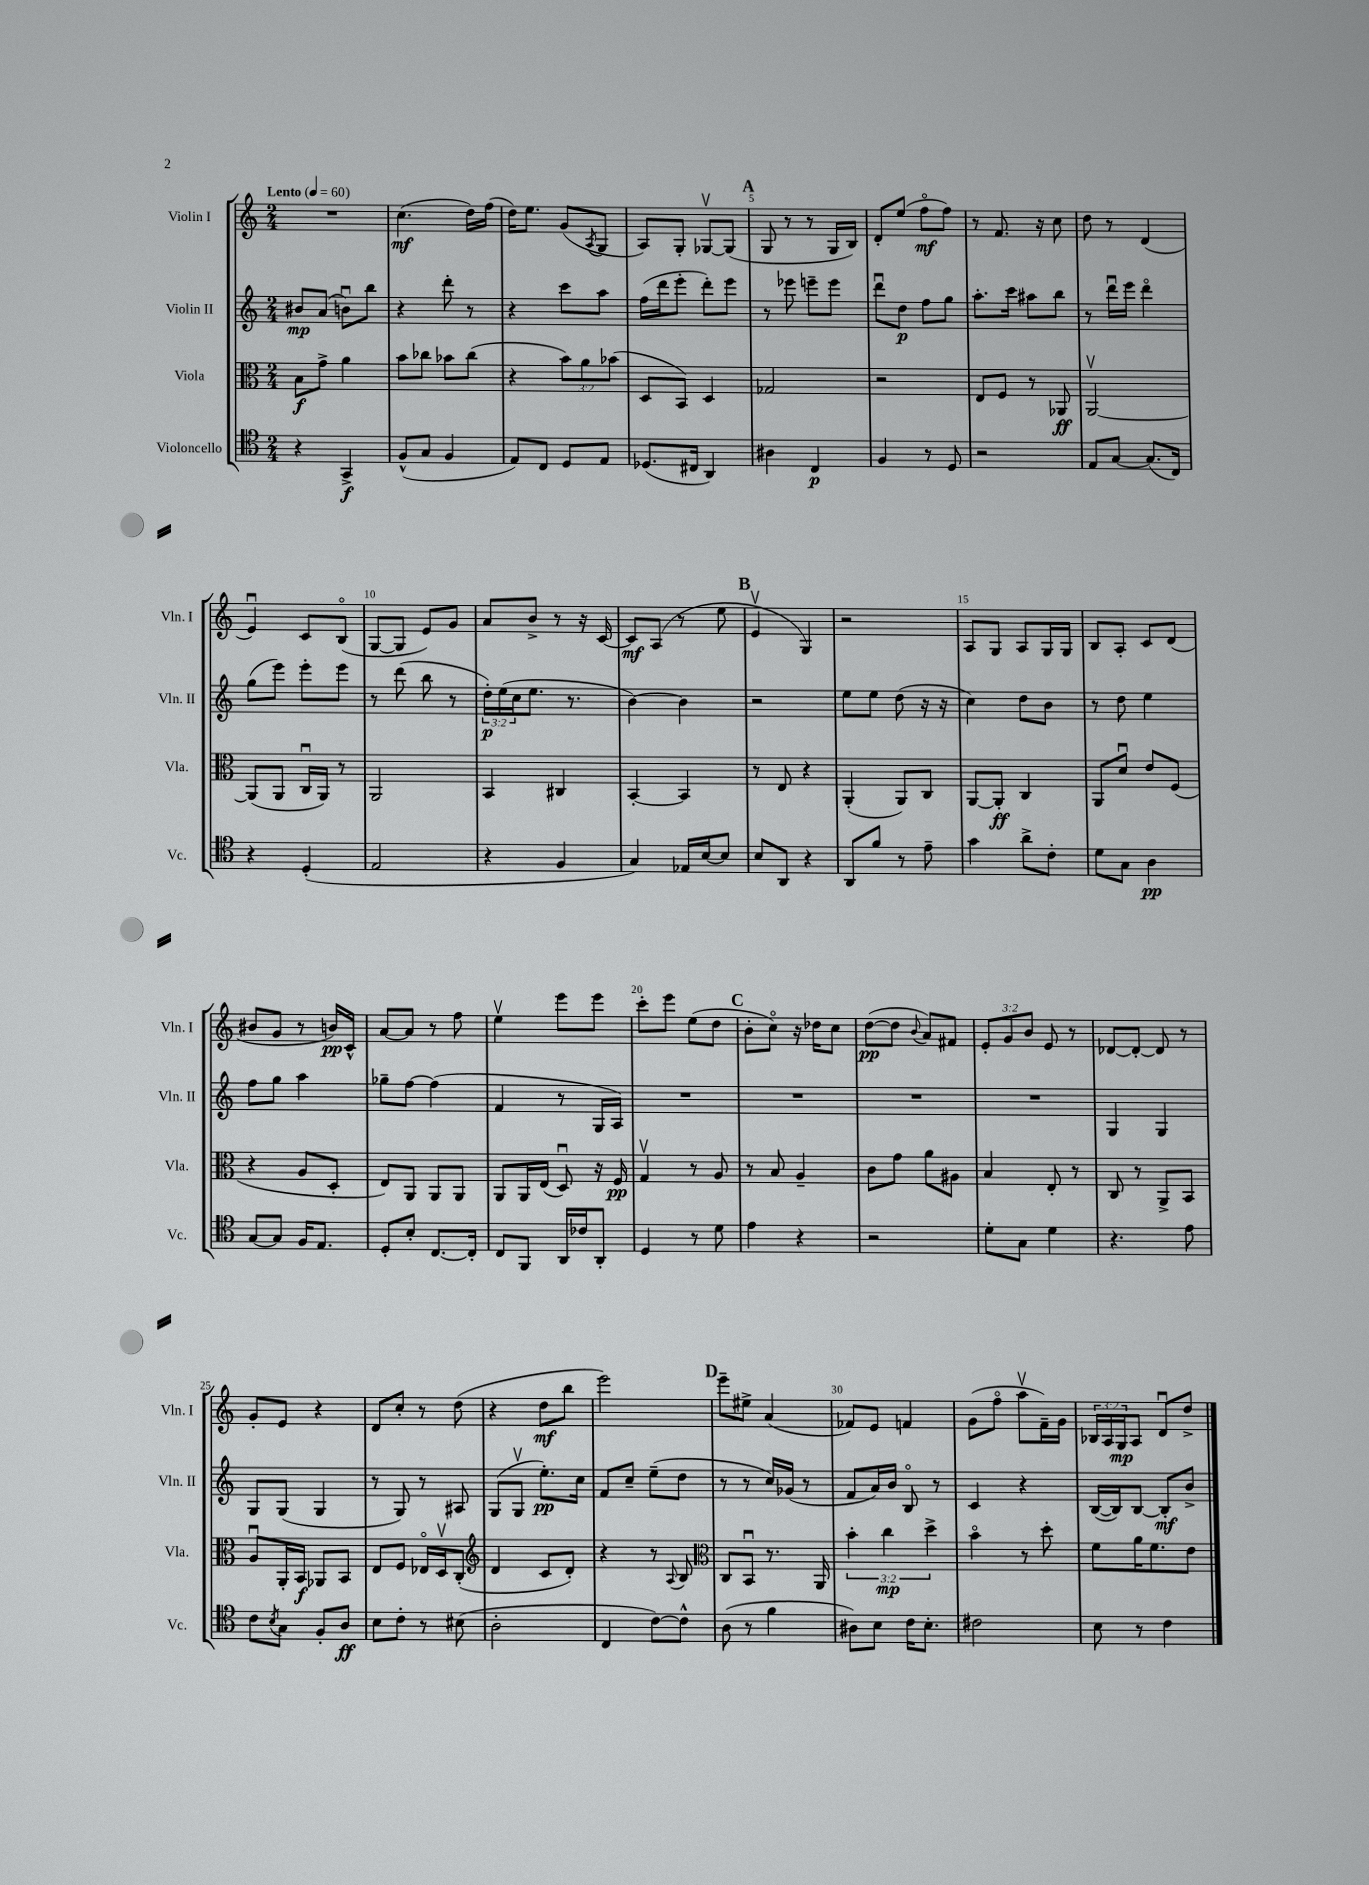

**kern	**kern	**kern	**kern
*staff4	*staff3	*staff2	*staff1
*clefC4	*clefC3	*clefG2	*clefG2
*k[]	*k[]	*k[]	*k[]
*M2/4	*M2/4	*M2/4	*M2/4
*MM60	*MM60	*MM60	*MM60
4r	8B	8b#	2r
.	8g^	(8a	.
4GG^	4a	8bu)	.
.	.	8bb	.
=	=	=	=
(8F^^	8b	4r	(4.cc
8G	8cc-	.	.
4F	8b-	8ddd'	.
.	(8cc-	8r	16dd)
.	.	.	(16ff
=	=	=	=
8E)	4r	4r	16dd)
.	.	.	8.ee
8C	.	.	.
8D	12b)	8ccc	(8g
.	12a	.	.
.	.	.	8qA
8E	.	8aa	8G
.	(12b-	.	.
=	=	=	=
(8.D-	8D	(16ff	8A)
.	.	16ddd	.
.	8BB)	8eee'	8G'
16C#	.	.	.
4AA)	4D	8ddd')	[8G-v
.	.	8eee	(8G-]
=	=	=	=
4A#	2G-	8r	8G
.	.	8eee-	8r
4C	.	8eee~	8r
.	.	8eee	16G
.	.	.	16B)
=	=	=	=
4F	2r	8dddu	8d'
.	.	8dd	(8ee
8r	.	8ff	8ffo
8D	.	8gg	8ff)
=	=	=	=
2r	8E	8.aa'	8r
.	8F	.	8.f
.	.	16ccc	.
.	8r	8aa#	.
.	.	.	16r
.	8AA-	8bb	8cc
=	=	=	=
8E	[2AAv	8r	8dd
[8G	.	16dddu	8r
.	.	16eee	.
(8.G]	.	4dddo	(4d
16C)	.	.	.
=	=	=	=
4r	(8AA]	(8gg	4eu)
.	8AA	8eee)	.
(4D'	16Cu	8eee'	8c
.	16AA)	.	.
.	8r	8eee	(8Bo
=	=	=	=
2E	2AA	8r	[8G
.	.	(8ddd	8G]
.	.	8bb	8e)
.	.	8r	8g
=	=	=	=
4r	4BB	24dd')	8a
.	.	(24ee	.
.	.	24cc	.
.	.	8.ee	8b^
4F	4C#	.	8r
.	.	8.r	.
.	.	.	16r
.	.	.	[16c
=	=	=	=
4G)	[4BB'	[4b)	8c]
.	.	.	(8A
16E-	4BB]	4b]	8r
[16B	.	.	.
8B]	.	.	8ee
=	=	=	=
8B	8r	2r	4ev
8AA	8E	.	.
4r	4r	.	4G)
=	=	=	=
8AA	(4AA'	8ee	2r
8f	.	8ee	.
8r	8AA)	(8dd	.
8e~	8C	16r	.
.	.	16r	.
=	=	=	=
4g	[8AA	4cc)	8A
.	8AA']	.	8G
8a^	4C	8dd	8A
8c'	.	8b	16G
.	.	.	16G
=	=	=	=
8d	8AA	8r	8B
8G	8du	8dd	8A'
4A	8e	4ee	8c
.	(8F	.	(8d
=	=	=	=
[8G	4r	8ff	8b#
8G]	.	8gg	8g
16F	8A	4aa	8r
8.E	.	.	.
.	8D'	.	16b)
.	.	.	16c^^
=	=	=	=
8D'	8E)	8gg-~	[8a
8B'	8AA	[8ff	8a]
[8.C	8AA	(4ff]	8r
.	8AA	.	8ff
16C']	.	.	.
=	=	=	=
8C	8AA	4f	4eev
8FF	16AA	.	.
.	(16E	.	.
16AA	8Du)	8r	8eee
16c-	.	.	.
8AA'	16r	16G	8eee
.	16F	16A)	.
=	=	=	=
4D	4Gv	2r	8ccc'
.	.	.	8eee
8r	8r	.	(8ee
8d	8A	.	8dd
=	=	=	=
4e	8r	2r	8b'
.	8B	.	8cco)
4r	4A~	.	16r
.	.	.	16dd-
.	.	.	8cc
=	=	=	=
2r	8c	2r	([8dd
.	8g	.	8dd]
.	.	.	8qqb
.	8a	.	8a)
.	8A#	.	8f#
=	=	=	=
8d'	4B	2r	12e'
.	.	.	12g
8G	.	.	.
.	.	.	12b
4d	8E'	.	8e
.	8r	.	8r
=	=	=	=
4.r	8C	4G	[8d-
.	8r	.	8d-'_
.	8AA^	4G	8d-]
8e	8BB	.	8r
=	=	=	=
8c	8Au	8G	8g'
8qB	.	.	.
8G	16AA'	(8G	8e
.	16BB	.	.
8F'	8AA-	4G	4r
8A	8BB	.	.
=	=	=	=
8B	8E	8r	8d
8c'	8F	8G)	8cc'
8r	16E-o	8r	8r
.	16Dv	.	.
(8B#	(8C'	8A#	(8dd
=	=	=	=
*	*clefG2	*	*
2A'	4d	(8G	4r
.	.	8Gv	.
.	8c	8.ee')	8dd
.	8d')	.	8bb
.	.	16cc	.
=	=	=	=
4C	4r	8f	2eee)
.	.	8cc~	.
[8c)	8r	(8ee~	.
.	8qqA	.	.
8c^^]	8B	8dd	.
=	=	=	=
*	*clefC3	*	*
(8A	8C	8r	8eee~
8r	8BBu	8r	8ee#^
4f	8.r	16cc)	(4a
.	.	(16g-	.
.	.	8r	.
.	16AA	.	.
=	=	=	=
8A#)	6b'	8f	8f-)
8B	.	16a)	8e
.	6cc	.	.
.	.	16b	.
16c	.	8Bo	4f
8.B'	.	.	.
.	6dd^	.	.
.	.	8r	.
=	=	=	=
2c#	4bo	4c	(8g
.	.	.	8ffo
.	8r	4r	8aav
.	8dd'	.	16f~)
.	.	.	16g
=	=	=	=
8B	8f	([16B	24B-
.	.	.	24A
.	.	16B])	.
.	.	.	24G
8r	16a	[8B	8A
.	8.f	.	.
4c	.	8B']	8du
.	8e	8b^	8dd^
==	==	==	==
*-	*-	*-	*-
